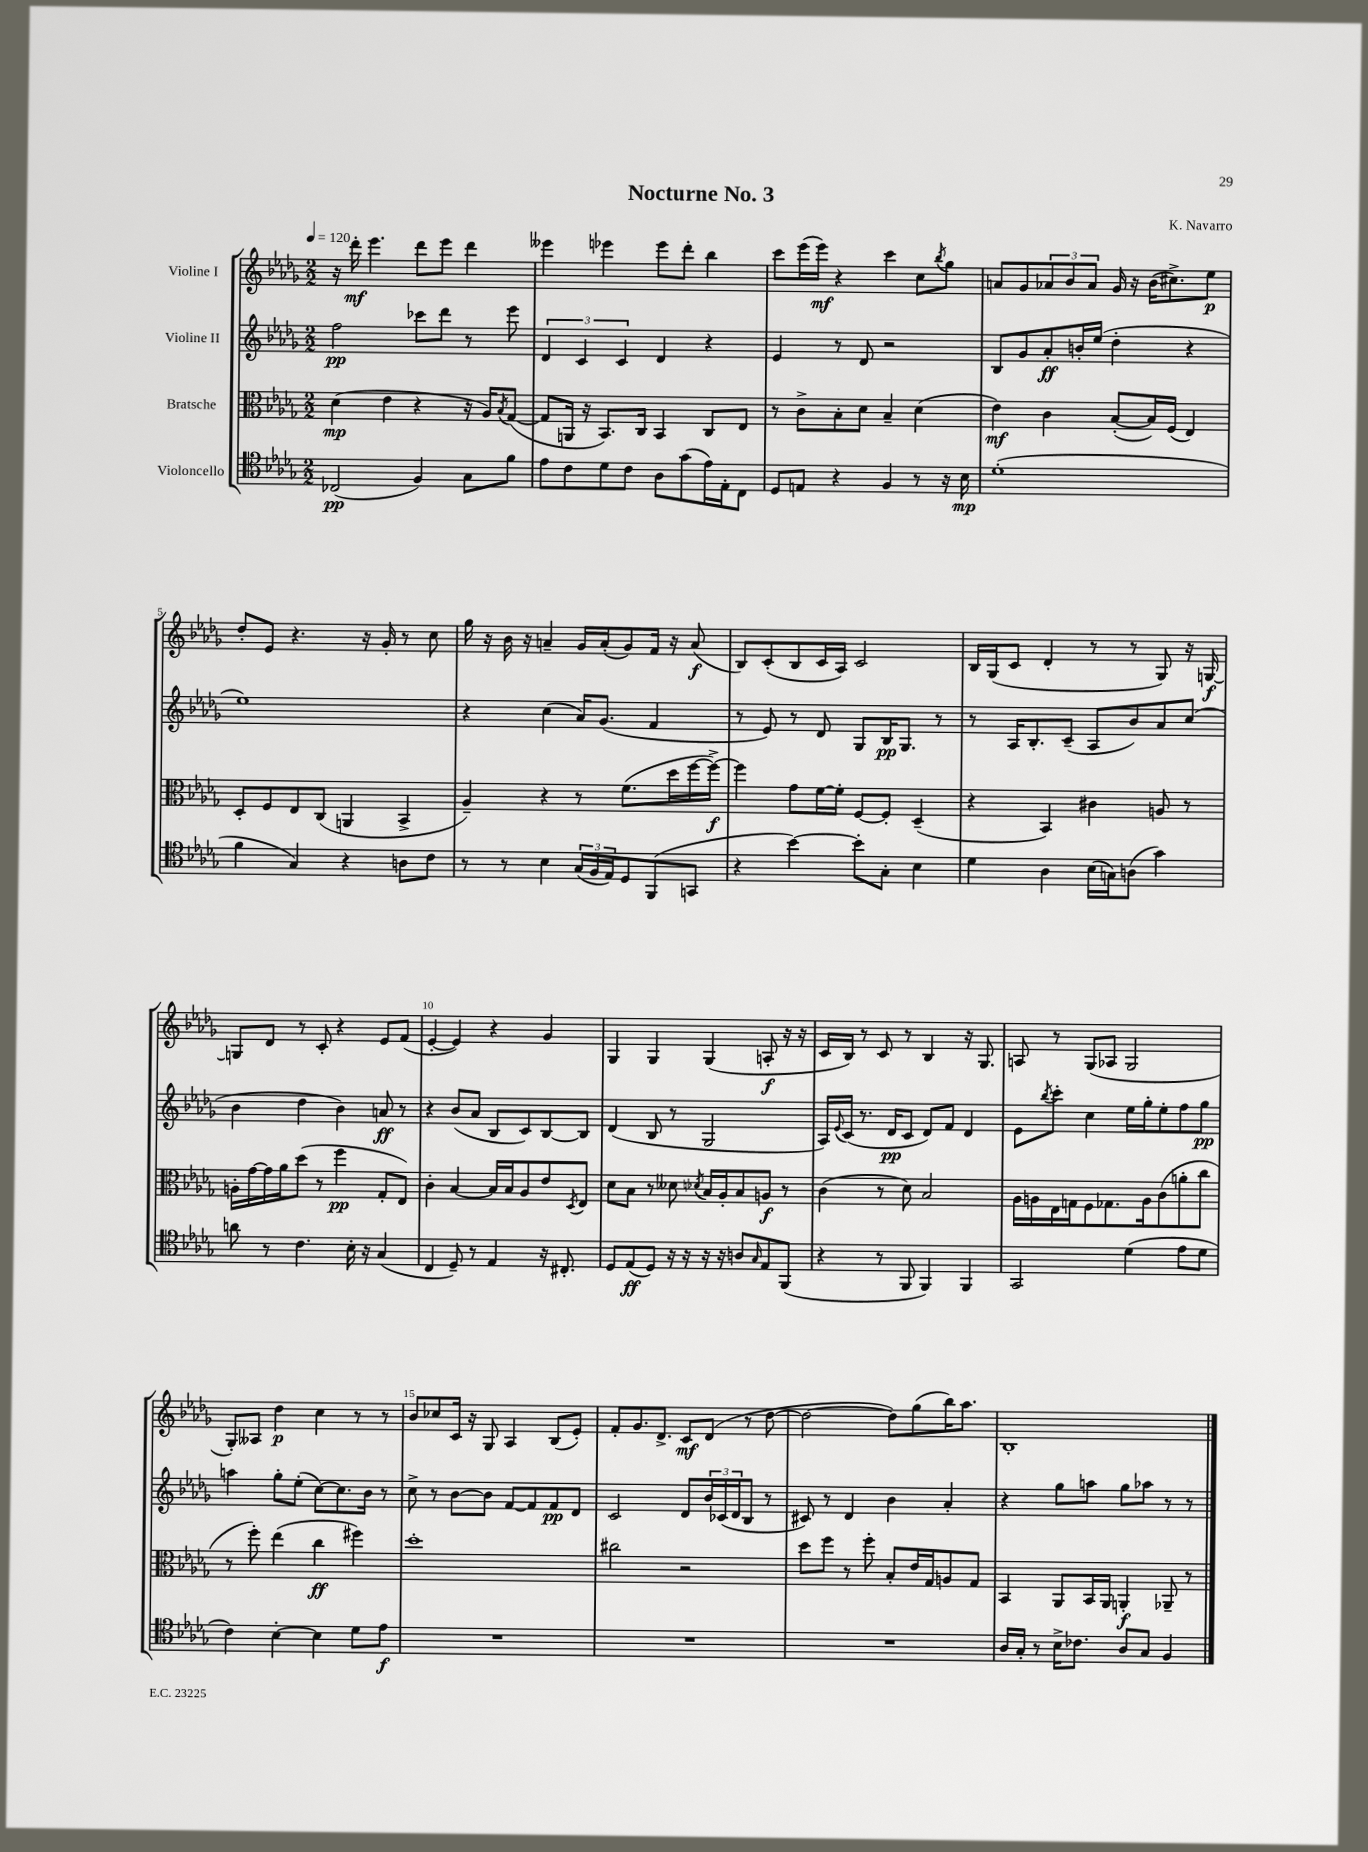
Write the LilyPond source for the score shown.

\header { title = "Nocturne No. 3" composer = "K. Navarro" }
<<
\new StaffGroup <<
\new Staff = "s0" \with { instrumentName = "Violine I" } {
    \clef treble \key des \major \numericTimeSignature \time 2/2 \tempo 4 = 120
    r16 des'''16-.\mf ees'''4. des'''8 ees'''8 des'''4 |
    eeses'''4 ees'''4 ees'''8 des'''8-. bes''4 |
    c'''8 ees'''16( ees'''16\mf) r4 c'''4 c''8 \acciaccatura { bes''8 } ges''8 |
    a'8 ges'8 \tuplet 3/2 { aes'8 bes'8 aes'8 } ges'16 r16 bes'16( cis''8.->) ees''8\p |
    des''8-. ees'8 r4. r16 ges'16-. r8 c''8 |
    ges''16 r16 bes'16 r16 a'4-- ges'16 a'16-.( ges'8) f'16 r16 a'8\f( |
    bes8) c'8-.( bes8 c'16 aes16) c'2 |
    bes16 ges16( c'8 des'4-. r8 r8 ges8) r16 g16~\f |
    g8 des'8 r8 c'8-. r4 ees'8 f'8( |
    ees'4~-. ees'4) r4 ges'4 |
    ges4 ges4 ges4( a8-.\f r16 r16 |
    c'16 bes16) r8 c'8 r8 bes4 r16 ges8. |
    a8 r8 ges8( aes8 ges2 |
    ges8-.) aeses8 des''4\p c''4 r8 r8 |
    bes'8 ces''8 c'16 r16 ges8 aes4 bes8( ees'8-.) |
    f'8-. ges'8. des'8.-> c'8\mf des'8( r8 des''8~ |
    des''2~ des''8) ges''8( bes''16) aes''8. |
    bes1-. \bar "|." |
}
\new Staff = "s1" \with { instrumentName = "Violine II" } {
    \clef treble \key des \major \numericTimeSignature \time 2/2
    f''2\pp ces'''8 des'''8 r8 ees'''8 |
    \tuplet 3/2 { des'4 c'4 c'4 } des'4 r4 |
    ees'4 r8 des'8 r2 |
    bes8 ges'8 aes'8-.\ff b'16-. ees''16( des''4-. r4 |
    ees''1) |
    r4 c''4( aes'16) ges'8.( f'4 |
    r8 ees'8) r8 des'8 ges8 bes16\pp ges8. r8 |
    r8 aes16 bes8.-. c'8--( aes8 bes'8) aes'8 c''8( |
    bes'4 des''4 bes'4) a'8\ff r8 |
    r4 bes'8( aes'8 bes8 c'8) bes8~ bes8 |
    des'4( bes8 r8 ges2 |
    aes16) \appoggiatura { ees'8 } c'16( r8. des'16\pp c'8 des'8) f'8 des'4 |
    ees'8 \acciaccatura { bes''8 } c'''8-. c''4 ees''16 ges''16-. ees''8-. f''8 ges''8\pp |
    a''4 ges''8-. ees''8-.( c''8~) c''8. bes'16 r8 |
    c''8-> r8 bes'8~ bes'8 f'8~ f'8 f'8\pp des'8 |
    c'2 des'8 \tuplet 3/2 { bes'16 ces'16( des'16 } bes8 r8 |
    cis'8) r8 des'4 bes'4 aes'4-. |
    r4 ges''8 a''8 ges''8 aes''8 r8 r8 \bar "|." |
}
\new Staff = "s2" \with { instrumentName = "Bratsche" } {
    \clef alto \key des \major \numericTimeSignature \time 2/2
    des'4\mp( ees'4 r4 r16 aes16) \acciaccatura { bes8 } ges8~( |
    ges8 a,16 r16 bes,8.) c16 bes,4 c8 ees8 |
    r8 c'8-> bes8-. des'8 bes4-- des'4( |
    ees'4\mf) c'4 bes8~-.( bes16) f16( ees4) |
    des8-. f8 ees8 c8( a,4 bes,4-> |
    aes4--) r4 r8 f'8.( des''16 f''16~ f''16~->\f) |
    f''4 ges'8 f'16~ f'16-. f8~ f8-. des4--( |
    r4 bes,4) cis'4 a8 r8 |
    a16-. ges'16~ ges'16 aes'16 des''8( r8 f''4\pp ges8-. ees8) |
    c'4-. bes4~ bes16 bes16 aes8 ees'8 \acciaccatura { des8 } ees8 |
    des'8 bes8 r8 deses'8 \acciaccatura { des'8 } bes16 aes16-. bes8 a8\f r8 |
    c'4( r8 des'8) bes2 |
    aes16 a16 ees16 g16 f8 ges8. a16 c'8( a'8-. c''8 |
    r8 f''8-.) ees''4( c''4\ff fis''4) |
    des''1-. |
    cis''2 r2 |
    des''8 f''8 r8 f''8-. bes8-. ees'16 ges16 a8 ges8 |
    bes,4 aes,8 bes,16 aes,16 a,4-.\f aes,8-- r8 \bar "|." |
}
\new Staff = "s3" \with { instrumentName = "Violoncello" } {
    \clef tenor \key des \major \numericTimeSignature \time 2/2
    ces2\pp( f4) ges8 f'8 |
    ees'8 c'8 des'8 c'8 aes8 ges'8( ees'16) ees16-. c8 |
    des8 e8 r4 f4 r8 r16 bes16\mp |
    des'1-.( |
    f'4 ges4) r4 a8 c'8 |
    r8 r8 bes4 \tuplet 3/2 { ges16( f16 ees16) } des8 f,8( g,8 |
    r4 bes'4~) bes'8-. ges8-. bes4 |
    des'4 aes4 bes16( g16) a8( ges'4) |
    a'8 r8 c'4. bes16-. r16 ges4( |
    c4 des8--) r8 ees4 r16 cis8.-. |
    des8 ees8\ff( des8) r16 r16 r16 r16 a8 \grace { ges16 } ees8 f,8( |
    r4 r8 f,8 f,4) f,4 |
    ges,2 des'4( ees'8 des'8 |
    c'4) bes4~-. bes4 des'8 ees'8\f |
    R1 |
    R1 |
    R1 |
    aes16 ges16-. r8 bes16-> ces'8. aes8 ges8 f4 \bar "|." |
}
>>
>>
\layout { \context { \Score \override BarNumber.break-visibility = ##(#f #t #t) barNumberVisibility = #(every-nth-bar-number-visible 5) } }
